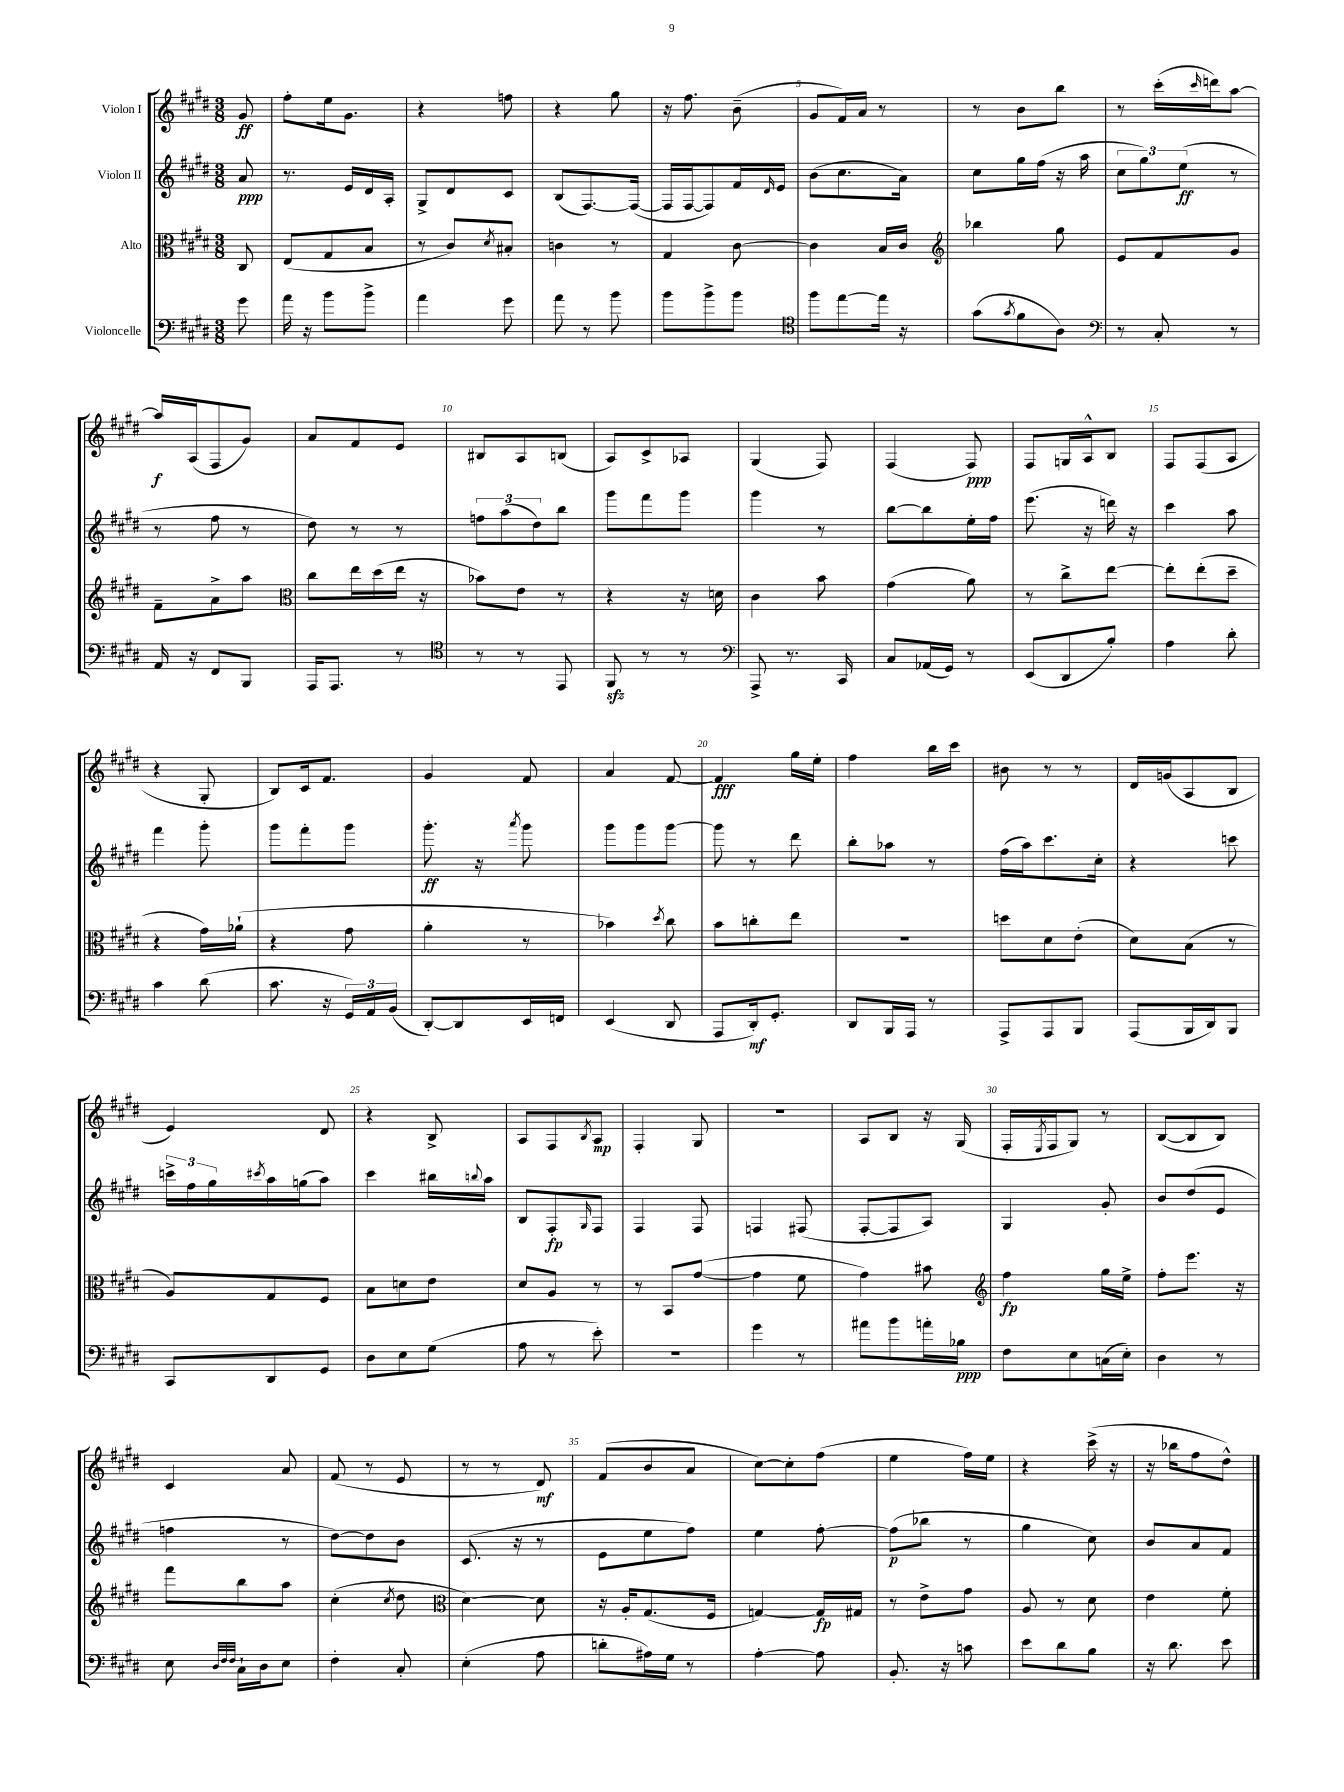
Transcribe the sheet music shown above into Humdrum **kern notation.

**kern	**kern	**kern	**kern
*staff4	*staff3	*staff2	*staff1
*clefF4	*clefC3	*clefG2	*clefG2
*k[f#c#g#d#]	*k[f#c#g#d#]	*k[f#c#g#d#]	*k[f#c#g#d#]
*M3/8	*M3/8	*M3/8	*M3/8
8g#	8C#	8a	8g#
=	=	=	=
16a	(8E	8.r	8ff#'
16r	.	.	.
8b	8G#	.	16ee
.	.	16e	8.g#
8b^	8B	16d#	.
.	.	16A'	.
=	=	=	=
4a	8r	8G#^	4r
.	8c#)	8d#	.
.	8qd#	.	.
8g#	8B#'	8c#	8ff
=	=	=	=
8a	4c	(8B	4r
8r	.	[8.F#)	.
8b	8r	.	8gg#
.	.	(16F#_	.
=	=	=	=
8b	4G#	16F#]	16r
.	.	[16F#	8.ff#
8b^	.	8F#])	.
8b	[8c#	16f#	(8b~
.	.	16qqd#	.
.	.	16e	.
=	=	=	=
*clefC4	*	*	*
8ff#	4c#]	(8b	8g#
[8ee	.	8.cc#	16f#)
.	.	.	16a
16ee]	16B	.	8r
16r	16c#	16a)	.
=	=	=	=
*	*clefG2	*	*
(8g#	4bb-	8cc#	8r
8qg#	.	.	.
8f#	.	16gg#	8b
.	.	(16ff#	.
8A)	8gg#	16r	8bb
.	.	16aa	.
=	=	=	=
*clefF4	*	*	*
8r	8e	12cc#	8r
.	.	12gg#)	.
8C#'	8f#	.	(16ccc#'
.	.	(12ee	.
.	.	.	16qqccc#
.	.	.	16ddd)
8r	8g#	8r	[8aa
=	=	=	=
16AA	8f#~	8r	16aa]
16r	.	.	(16A
8FF#	8a^	8ff#	8F#
8BBB	8aa	8r	8g#)
=	=	=	=
*	*clefC3	*	*
16AAA	8cc#	8dd#)	8a
8.AAA	.	.	.
.	16ee	8r	8f#
.	(16dd#	.	.
8r	16ee	8r	8e
.	16r	.	.
=	=	=	=
*clefC4	*	*	*
8r	8b-)	12ff	8B#
.	.	(12aa	.
8r	8e	.	8A
.	.	12dd#)	.
8EE	8r	8bb	(8B
=	=	=	=
8FF#	4r	8ggg#	8A)
8r	.	8fff#	8c#^
8r	16r	8ggg#	8A-
.	16d	.	.
=	=	=	=
*clefF4	*	*	*
8AAA^	4c#	4ggg#	(4G#
8.r	.	.	.
.	8b	8r	8F#)
16CC#	.	.	.
=	=	=	=
8C#	(4g#	[8bb	(4F#
(16AA-	.	8bb]	.
16GG#)	.	.	.
8r	8a)	16ee'	8F#)
.	.	16ff#	.
=	=	=	=
(8EE	8r	(8.eee	8F#
8DD#	8cc#^	.	16G
.	.	16r	16A^^
8B')	[8ee	16ddd)	8B
.	.	16r	.
=	=	=	=
4A	8ee']	4ccc#	8F#
.	(8ee'	.	(8F#
8d#'	8dd#~	8aa	8A
=	=	=	=
4c#	4r	4fff#	4r
(8d#	16g#)	8ggg#'	8G#'
.	(16a-`	.	.
=	=	=	=
8.c#	4r	8ggg#	8B)
.	.	8fff#'	16c#
16r	.	.	8.f#
24GG#)	8g#	8ggg#	.
24AA	.	.	.
(24BB	.	.	.
=	=	=	=
[8DD#')	4a'	8.ggg#'	4g#
8DD#]	.	.	.
.	.	16r	.
.	.	8qaaa	.
16EE	8r	8ggg#	8f#
16FF	.	.	.
=	=	=	=
(4EE	4b-)	8ggg#	4a
.	.	8ggg#	.
.	8qdd#	.	.
8DD#	8cc#	[8ggg#	[8f#
=	=	=	=
8AAA	8b	8ggg#]	4f#]
16DD#')	8cc'	8r	.
8.GG#'	.	.	.
.	8ee	8ddd#	16gg#
.	.	.	16ee'
=	=	=	=
8DD#	4.r	8bb'	4ff#
16BBB	.	8aa-	.
16AAA	.	.	.
8r	.	8r	16bb
.	.	.	16ccc#
=	=	=	=
8AAA^	8dd	(16ff#	8b#
.	.	16aa)	.
8AAA	8d#	8.ccc#	8r
8BBB	(8e'	.	8r
.	.	16cc#'	.
=	=	=	=
(8AAA	8d#)	4r	16d#
.	.	.	(16g
16BBB	(8B	.	8A
16DD#)	.	.	.
8BBB	8r	8ccc	8B
=	=	=	=
8CC#	8A)	24ccc^	4e)
.	.	24ff#	.
.	.	24gg#	.
.	.	8qccc#	.
8DD#	8G#	16aa	.
.	.	(16gg	.
8GG#	8F#	8aa)	8d#
=	=	=	=
8D#	8B	4ccc#	4r
8E	8d	.	.
(8G#	8e	16bb#	8B^
.	.	8qqbb	.
.	.	16aa	.
=	=	=	=
8A	8d#	8B	8A
8r	8A	8F#'	8F#
.	.	16qqG#	8qB
8e')	8r	8F#	8A
=	=	=	=
4.r	8r	4F#	4F#'
.	8BB	.	.
.	([8g#	8F#	8G#
=	=	=	=
4g#	4g#]	4F	4.r
8r	8f#	(8F#	.
=	=	=	=
8a#	4g#)	[8F#'	8A
8b	.	8F#]	8B
16a'	8b#	8A)	16r
16B-	.	.	(16G#
=	=	=	=
*	*clefG2	*	*
8F#	4ff#	4G#	16F#'
.	.	.	8qE
.	.	.	16F#
8E	.	.	8G#)
(16C	16gg#	8g#'	8r
16E')	16ee^	.	.
=	=	=	=
4D#	8ff#'	8b	([8B
.	8.eee	(8dd#	8B]
8r	.	8e	8B)
.	16r	.	.
=	=	=	=
8E	8fff#	4ff	4c#
32qqD#	.	.	.
32qqF#	.	.	.
32qqF#	.	.	.
16C#`	8bb	.	.
16D#	.	.	.
8E	8aa	8r	8a
=	=	=	=
4F#'	(4cc#'	[8dd#)	(8f#
.	.	8dd#]	8r
.	8qcc#	.	.
8C#'	8dd#	8b	8e
=	=	=	=
*	*clefC3	*	*
(4E'	[4d#)	(8.c#	8r
.	.	.	8r
.	.	16r	.
8A	8d#]	8r	8d#)
=	=	=	=
8d'	16r	8e	(8f#
.	16A'	.	.
16A#)	(8.G#	8ee	8b
16G#	.	.	.
8r	.	8ff#)	8a
.	16F#	.	.
=	=	=	=
[4A'	[4G)	4ee	[8cc#)
.	.	.	8cc#']
8A]	16G]	[8ff#'	(8ff#
.	16G#	.	.
=	=	=	=
8.BB'	8r	(8ff#]	4ee
.	8e^	8bb-	.
16r	.	.	.
8c	8g#	8r	16ff#)
.	.	.	16ee
=	=	=	=
8e	8A	4gg#	4r
8d#	8r	.	.
8B	8d#	8cc#)	(16ccc#^
.	.	.	16r
=	=	=	=
16r	4e	8b	16r
8.d#	.	.	16bb-
.	.	8a	8ff#
8e	8f#'	8f#	8dd#^^)
==	==	==	==
*-	*-	*-	*-
